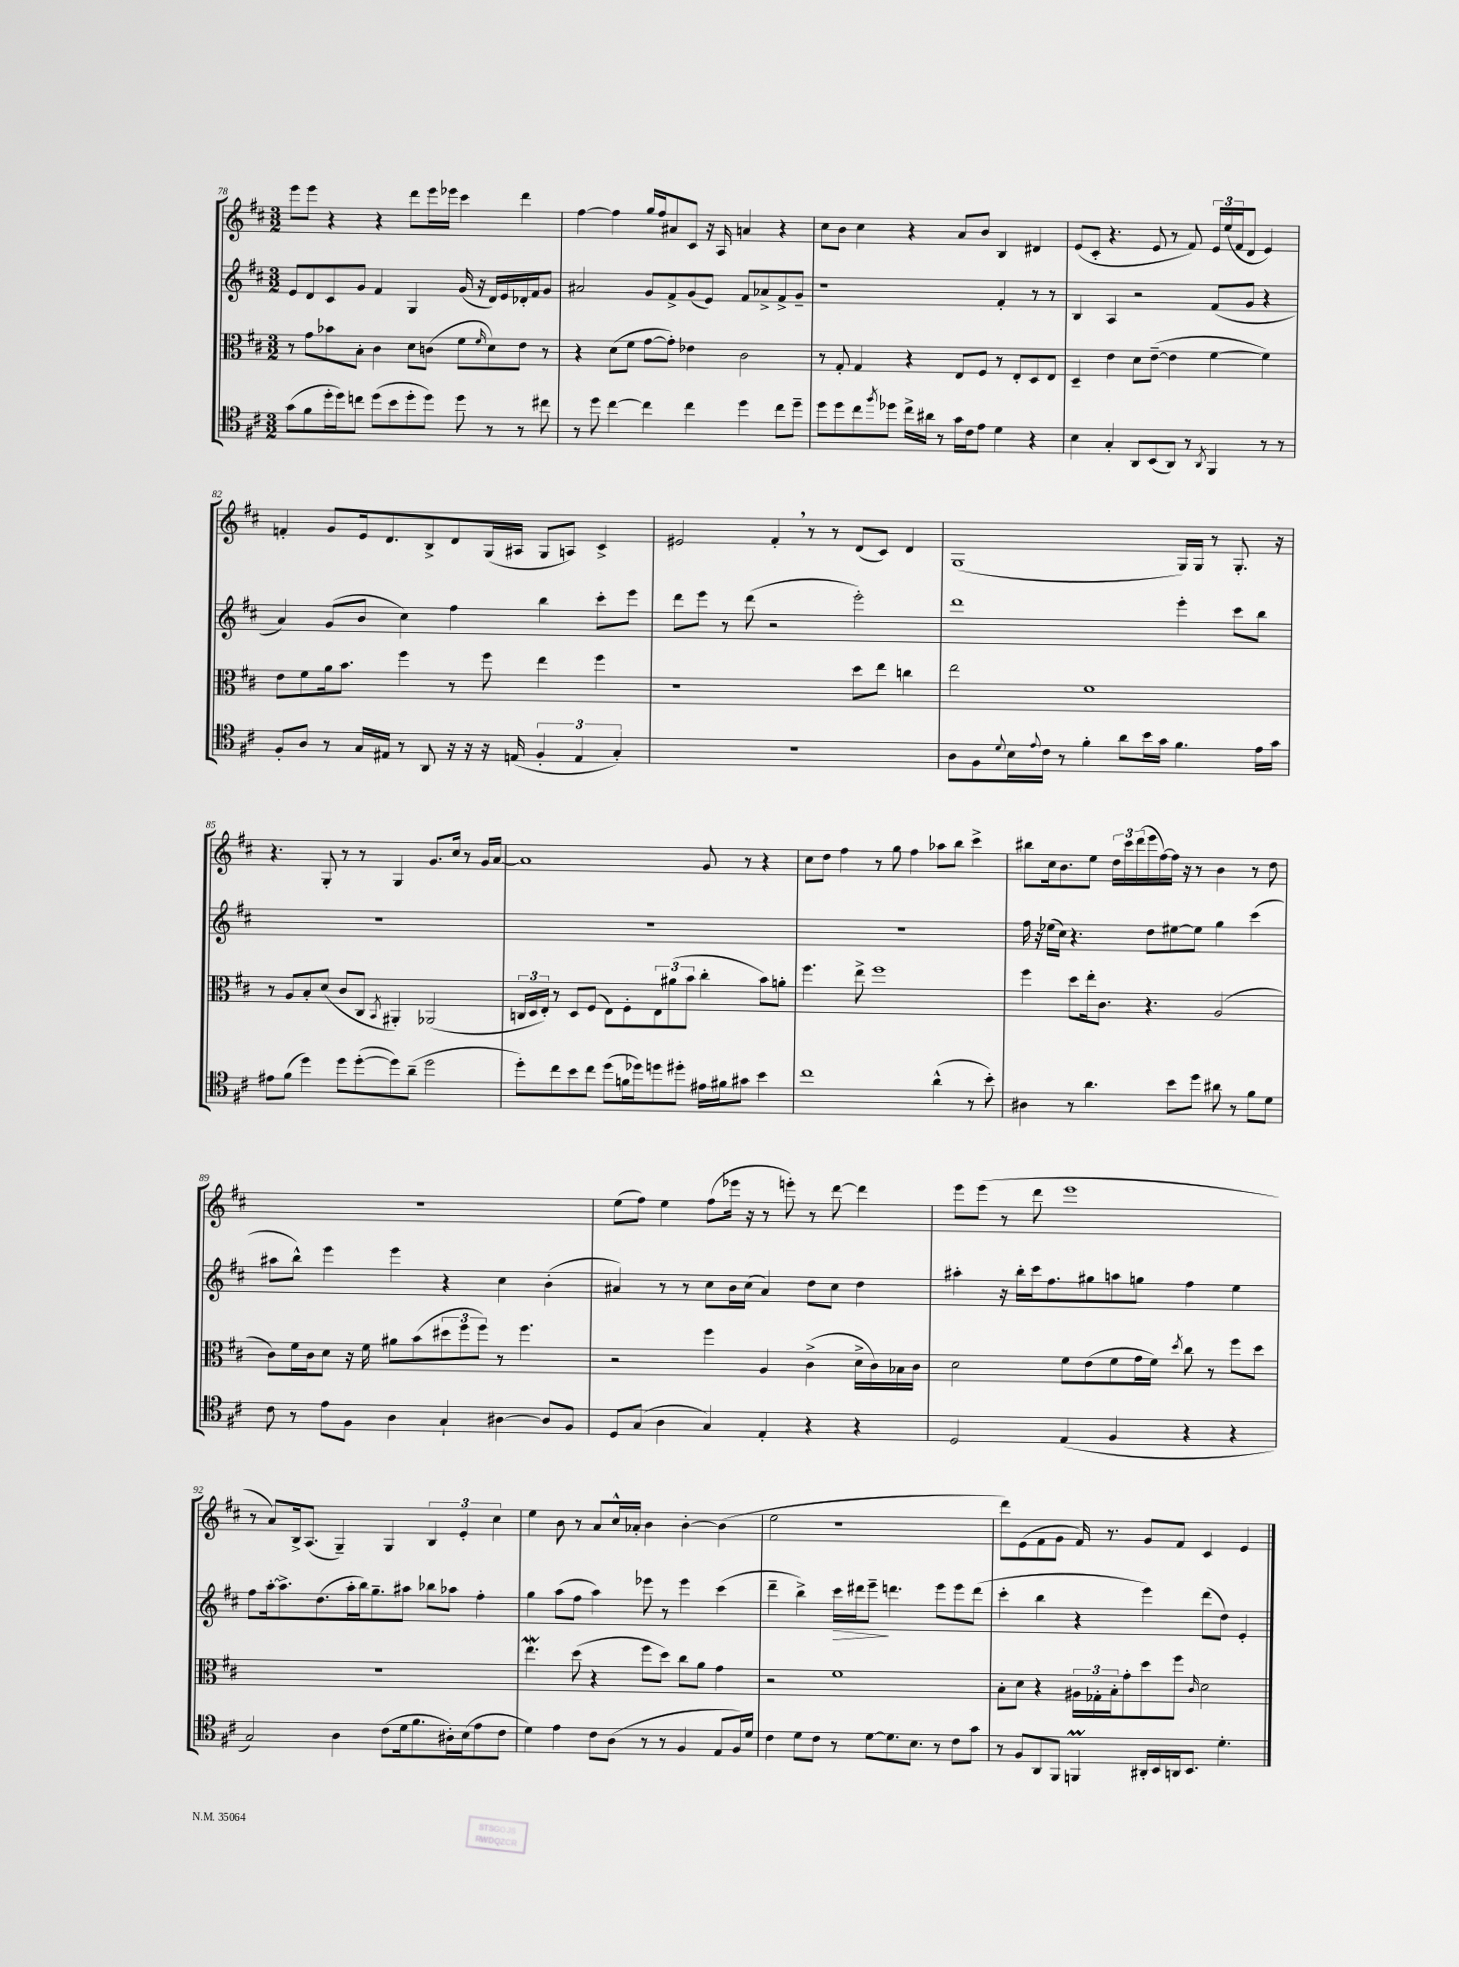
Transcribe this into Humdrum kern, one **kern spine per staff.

**kern	**kern	**kern	**kern
*staff4	*staff3	*staff2	*staff1
*clefC4	*clefC3	*clefG2	*clefG2
*k[f#c#]	*k[f#c#]	*k[f#c#]	*k[f#c#]
*M3/2	*M3/2	*M3/2	*M3/2
(8g	8r	8e	8eee
8f#	8g	8d	8eee
16dd'	8b-	8c#	4r
16dd)	.	.	.
8cc	8B'	8g	.
(8dd	4c#	4f#	4r
8b	.	.	.
8dd'	8d	4G	8ddd
8dd)	(8c	.	16eee
.	.	.	16eee-
8dd	8f#	(16g	4ccc#
.	.	16r	.
.	16qqf#	.	.
8r	8d)	16d)	.
.	.	16e	.
8r	8e	16d-'	4ddd
.	.	16f#	.
8cc#	8r	8g	.
=	=	=	=
8r	4r	2a#	[4ff#
8dd	.	.	.
[4cc#	(8d	.	4ff#]
.	8f#	.	.
4cc#]	[8g	8g	16gg
.	.	.	16ff#
.	8g'])	8f#^	8a#
4cc#	4e-	(8g	8c#
.	.	8e)	16r
.	.	.	16A
4dd	2c#	8f#	4a
.	.	8a-^	.
8cc#	.	8f#^	4r
8dd~	.	8g~	.
=	=	=	=
8dd	8r	1r	8cc#
8dd	8G'	.	8b
8cc#	4G	.	4cc#
8qff#	.	.	.
8dd-	.	.	.
16cc#^	4r	.	4r
16a#	.	.	.
8r	.	.	.
16g	8E	.	8a
16c#	.	.	.
8e	8F#	.	8b
4d	8r	4f#'	4B
.	8E'	.	.
4r	8D	8r	4d#
.	8E	8r	.
=	=	=	=
4B	4D~	4B	(8e
.	.	.	8c#'
4G'	4e	4A	4.r
8AA	8d	2r	.
(8BB	([8e~	.	8e
8AA)	4e]	.	8r
8r	.	.	8f#)
8qAA	.	.	.
4FF#	[4f#	(8f#	24e
.	.	.	(24ee
.	.	.	24f#
.	.	8g	8d
8r	4f#])	4r	4e)
8r	.	.	.
=	=	=	=
8F#'	8e	4a)	4f'
8A	8f#	.	.
8r	16a	(8g	8g
.	8.b	.	.
16G	.	8b	16e
16E#	.	.	8.d
8r	4ff#	4cc#)	.
8AA	.	.	8B^
16r	8r	4ff#	8d
16r	.	.	.
16r	8ff#	.	(16G
(16E	.	.	16A#
6F#'	4ee	4bb	8G
.	.	.	8A)
6E	.	.	.
.	4ff#	8ccc#'	4c#^
6G')	.	.	.
.	.	8eee	.
=	=	=	=
1.r	1r	8ddd	2e#
.	.	8eee	.
.	.	8r	.
.	.	(8ddd	.
.	.	2r	4f#'
.	.	.	8r
.	.	.	8r
.	8dd	2eee')	(8d
.	8ee	.	8c#)
.	4cc	.	4d
=	=	=	=
8A	2ee	1ddd	(1G
8F#	.	.	.
8qqd	.	.	.
16B	.	.	.
8qqe	.	.	.
16c#	.	.	.
8r	.	.	.
4f#'	1f#	.	.
8a	.	.	.
16b	.	.	.
16g	.	.	.
4.f#	.	4eee'	16G)
.	.	.	16G
.	.	.	8r
.	.	8ccc#	8.G'
16e	.	8bb	.
16g	.	.	16r
=	=	=	=
8e#	8r	1.r	4.r
(8f#	8A	.	.
4dd)	8B'	.	.
.	(8d	.	8G'
8dd	8c#	.	8r
([8dd'	8C#	.	8r
.	8qBB	.	.
8dd])	4AA#')	.	4G
(8a~	.	.	.
2dd	(2AA-	.	8.g
.	.	.	16cc#
.	.	.	8r
.	.	.	16g
.	.	.	[16a
=	=	=	=
8dd')	24C	1.r	1a]
.	24D	.	.
.	24E')	.	.
8cc#	8r	.	.
8b	8D	.	.
8cc#	(8F#	.	.
(8dd	8E)	.	.
16f	8F#'	.	.
16dd-)	.	.	.
8dd	12E	.	.
.	(12a#	.	.
8dd#'	.	.	.
.	12b	.	.
16e#	4cc#'	.	8g
16f#	.	.	.
8g#	.	.	8r
4b	8b)	.	4r
.	8a'	.	.
=	=	=	=
1cc#	4.ff#	1.r	8cc#
.	.	.	8dd
.	.	.	4ff#
.	8ee^	.	.
.	1ff#	.	8r
.	.	.	8gg
.	.	.	4ff#
(4a^^	.	.	8aa-
.	.	.	8bb
8r	.	.	4ccc#^
8b')	.	.	.
=	=	=	=
4A#	4ff#	16ff#	8bb#
.	.	16r	.
.	.	(16ee-	16cc#
.	.	16cc#)	8.b
8r	8dd	4.r	.
4.a	16ee'	.	8ee
.	8.c#	.	.
.	.	.	24dd
.	.	.	24ccc#
.	.	.	(24ddd
.	4.r	8dd	16eee
.	.	.	[16ff#)
8b	.	[8ee#	16ff#]
.	.	.	16r
8dd	.	8ee#]	8r
8a#	(2A	4gg	4b
8r	.	.	.
8f#	.	(4ccc#	8r
8d	.	.	8dd
=	=	=	=
8c#	8c#)	8aa#	1.r
8r	16f#	8bb^^)	.
.	16c#	.	.
8e	8d	4eee	.
8F#	16r	.	.
.	16f#	.	.
4A	8a#	4eee	.
.	(8b	.	.
4G`	12dd#	4r	.
.	12ff#	.	.
.	12ff#)	.	.
[4A#	8r	4cc#	.
.	4.ff#	.	.
8A#]	.	(4b'	.
8F#	.	.	.
=	=	=	=
8D	2r	4a#)	(8ee
(8G	.	.	8ff#)
4A	.	8r	4ee
.	.	8r	.
4G)	4ff#	8cc#	(8ff#
.	.	16b	16eee-
.	.	(16cc#	16r
4E'	4A	4a#)	8r
.	.	.	8eee')
4r	(4c#^	8dd	8r
.	.	8cc#	[8ddd
4r	16d^	4dd	4ddd]
.	16c#)	.	.
.	16B-	.	.
.	16c#	.	.
=	=	=	=
2D	2d	4aa#'	8eee
.	.	.	(8eee
.	.	16r	8r
.	.	16bb'	.
.	.	16ccc#	8ddd
.	.	8.ff#	.
(4E	8f#	.	1eee
.	(8e	8gg#	.
4F#	8f#	8aa	.
.	16g	8gg	.
.	16f#)	.	.
.	8qdd	.	.
4r	8cc#	4ff#	.
.	8r	.	.
4r	8ff#	4ee	.
.	8dd	.	.
=	=	=	=
2G)	1.r	8ff#	8r
.	.	[16aa'	8a)
.	.	8.aa^]	.
.	.	.	16B^
.	.	.	(8.A
.	.	(8.dd	.
4A	.	.	4G~)
.	.	16aa'	.
.	.	16bb)	.
.	.	8.gg~	.
(8c#	.	.	4G
16d	.	8aa#	.
8.f#	.	.	.
.	.	8bb-	6B
16A#')	.	8aa-	.
.	.	.	6e'
(16B	.	.	.
8e	.	4ff#'	.
.	.	.	6cc#
8c#	.	.	.
=	=	=	=
4d)	4.ee	4gg	4ee
4e	.	(8aa	8b
.	(8dd	8ff#	8r
8c#	4r	4aa)	8a
(8A	.	.	16cc#^^
.	.	.	16a-'
8r	8ff#	8eee-	4b
8r	8dd)	8r	.
4F#	8cc#	4eee-	[4b'
.	8a	.	.
8E	4g	(4ccc#	(4b]
16F#)	.	.	.
16d	.	.	.
=	=	=	=
4c#	2r	4ddd~	2ee
8d	.	4bb^)	.
8c#	.	.	.
8r	1f#	16ccc#	1r
.	.	16ddd#	.
[8d	.	8eee~	.
8.d]	.	4.ddd	.
8.B	.	.	.
8r	.	8eee	.
8c#	.	8eee	.
8g	.	(8ddd	.
=	=	=	=
8r	8B'	4ccc#'	8ddd)
8F#	8d	.	(8e
8AA	4r	4bb	8f#
8FF#	.	.	8g
4FF	24A#	4r	16f#)
.	24G-'	.	.
.	.	.	8.r
.	24B'	.	.
.	8g'	.	.
16AA#'	8dd	4eee)	8g
16BB	.	.	.
16AA	8ff#	.	8f#
8.BB	.	.	.
.	16qqc#	.	.
.	2d	(8ddd	4c#
4.d'	.	8dd)	.
.	.	4e'	4e
==	==	==	==
*-	*-	*-	*-
